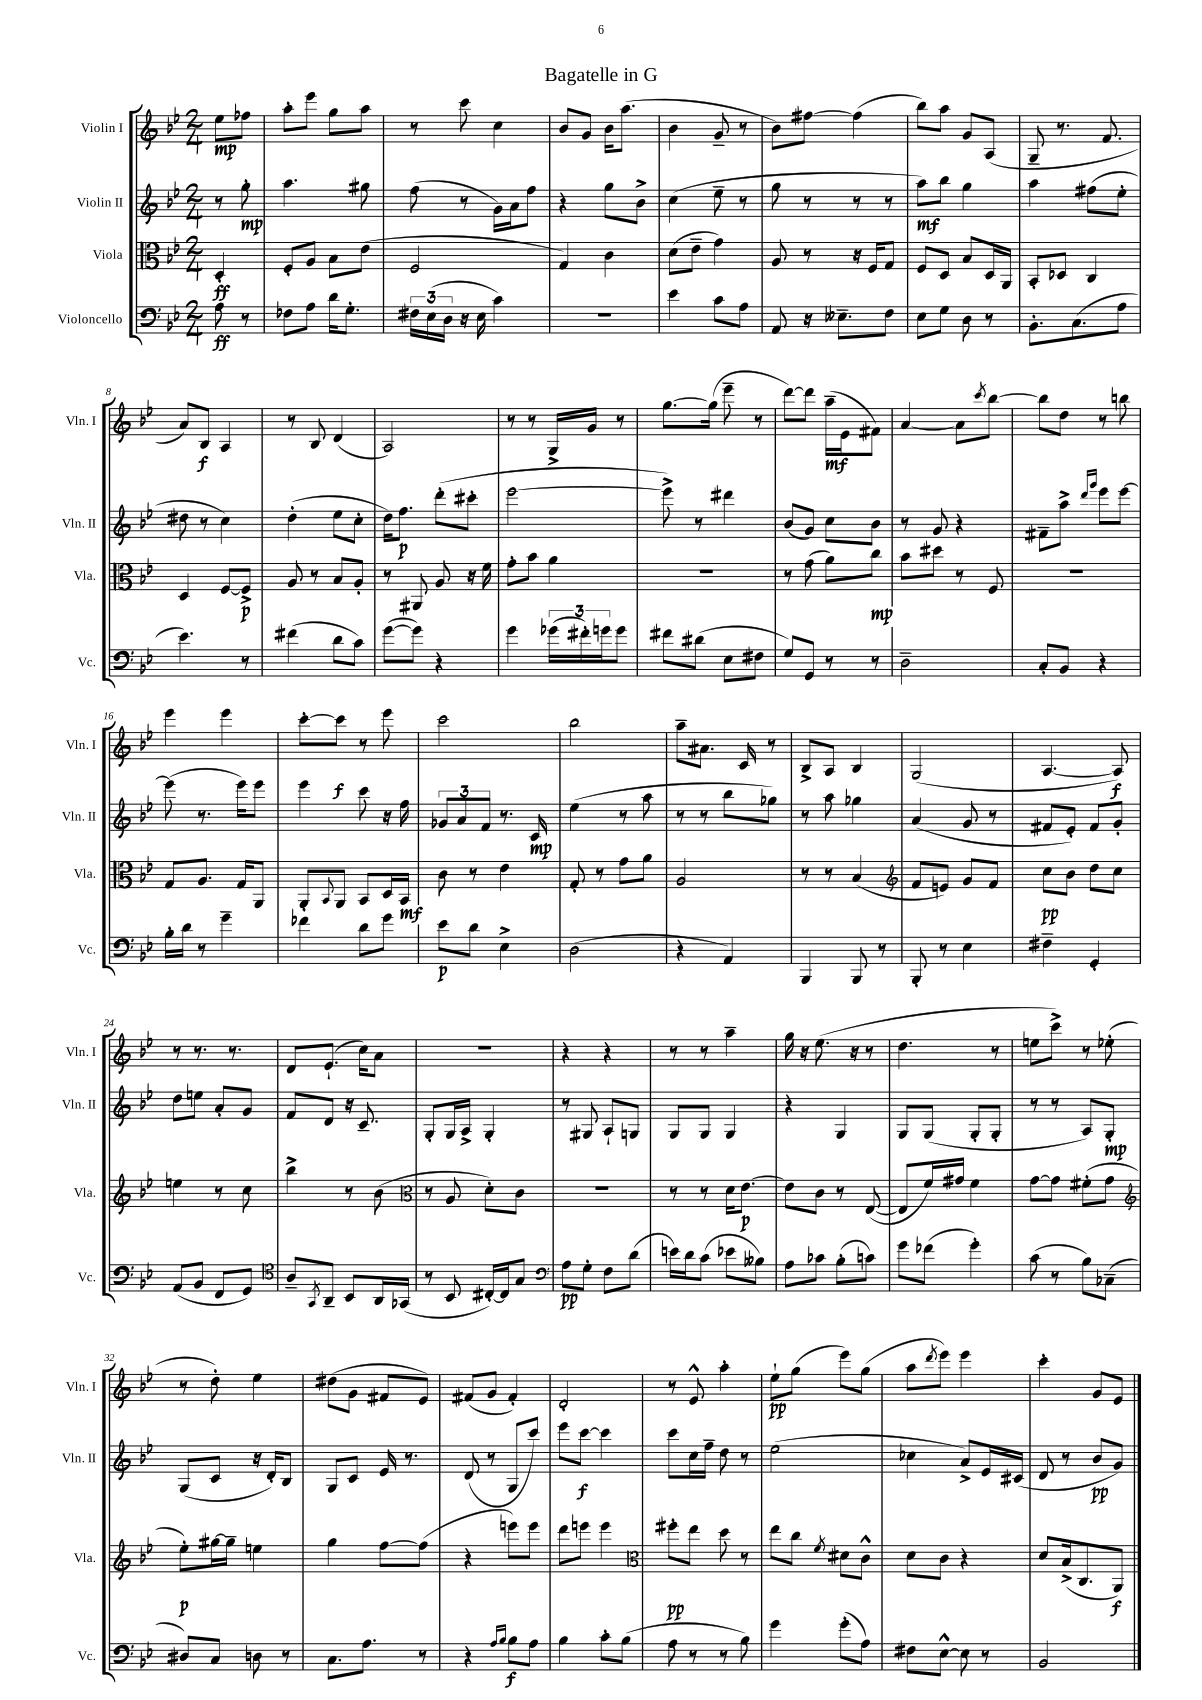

**kern	**kern	**kern	**kern
*staff4	*staff3	*staff2	*staff1
*clefF4	*clefC3	*clefG2	*clefG2
*k[b-e-]	*k[b-e-]	*k[b-e-]	*k[b-e-]
*M2/4	*M2/4	*M2/4	*M2/4
8A	4D'	8r	8ee-
8r	.	8gg'	8ff-
=	=	=	=
8F-	8F'	4.aa	8aa'
8A	8A	.	8eee-
16d	8B-	.	8gg
8.G'	.	.	.
.	(8e-	8gg#	8aa
=	=	=	=
24F#	2F	(8ff	8r
(24E-	.	.	.
24D	.	.	.
16r	.	8r	8ccc
16E-	.	.	.
4c)	.	16g)	4cc
.	.	16a	.
.	.	8ff	.
=	=	=	=
2r	4G)	4r	8b-
.	.	.	8g
.	4c	8gg	16b-
.	.	.	(8.aa
.	.	8b-^	.
=	=	=	=
4e-	(8d	(4cc	4b-
.	8e-~	.	.
8c	4g)	8ee-~	8g~
8A	.	8r	8r
=	=	=	=
8AA	8A	8gg	8b-)
16r	8r	8r	[8ff#
8.E--~	.	.	.
.	16r	8r	(4ff#]
.	16F	.	.
8F	8G	8r	.
=	=	=	=
8E-	8F	8aa)	8bb-)
8G	8D	8bb-	8aa
8D	8B-	4gg	8g
8r	16D	.	(8A
.	16AA	.	.
=	=	=	=
8.BB-'	8BB-'	4aa	8G~
.	8D-	.	8.r
(8.C	.	.	.
.	4C	(8ff#	.
.	.	.	8.f
8A	.	8ee-'	.
=	=	=	=
4.e-)	4D	8dd#	8a)
.	.	8r	8B-
.	[8F	4cc)	4A
8r	8F^]	.	.
=	=	=	=
(4f#	8A	(4dd'	8r
.	8r	.	8B-
8d	8B-	8ee-	(4d
8c)	8A'	8cc'	.
=	=	=	=
([8g	8r	16dd)	2A)
.	.	8.ff	.
8g])	8AA#	.	.
4r	8A	(8ddd'	.
.	16r	8ccc#'	.
.	16f	.	.
=	=	=	=
4g	8g'	[2eee-	8r
.	8b-	.	8r
(24g-	4a	.	16G^
24f#')	.	.	.
.	.	.	16g
24g	.	.	.
8g	.	.	8r
=	=	=	=
8f#	2r	8eee-^])	[8.gg
(8d#	.	8r	.
.	.	.	(16gg]
8E-	.	4ddd#	8eee-~
8F#	.	.	8r
=	=	=	=
8G)	8r	(8b-	[8ddd)
8GG	(8g	8g)	8ddd]
8r	8a)	8cc	(16aa~
.	.	.	16e-
8r	8cc	8b-	8f#)
=	=	=	=
2D~	8b-	8r	[4a
.	8dd#	8g	.
.	8r	4r	8a]
.	.	.	8qccc
.	8F	.	[8bb-
=	=	=	=
8C'	2r	8f#~	8bb-]
8BB-	.	8aa^	8dd
.	.	16qqddd	.
.	.	16qqggg	.
4r	.	8eee-	8r
.	.	[8eee-	8bb
=	=	=	=
16B-'	8G	(8eee-]	4eee-
16d	.	.	.
8r	8.A	8.r	.
4g~	.	.	4eee-
.	16G	16eee-)	.
.	8AA	8eee-	.
=	=	=	=
4f-	8AA'	4eee-	[8ccc'
.	8qqBB-	.	.
.	8AA	.	8ccc]
8d	8BB-	8ccc	8r
8g	16D	16r	8eee-
.	16BB-	16ff	.
=	=	=	=
8e-	8c	12g-	2ccc
.	.	12a	.
8d	8r	.	.
.	.	12f	.
4E-^	4e-	8.r	.
.	.	16c	.
=	=	=	=
(2D	8G'	(4ee-	2bb-
.	8r	.	.
.	8g	8r	.
.	8a	8aa	.
=	=	=	=
4r	2A	8r	8aa~
.	.	8r	8.a#
4AA)	.	8bb-	.
.	.	.	16c
.	.	8gg-)	8r
=	=	=	=
4BBB-	8r	8r	8B-^
.	8r	8aa	8A
8BBB-	(4B-	4gg-	4B-
8r	.	.	.
=	=	=	=
*	*clefG2	*	*
8BBB-'	8f	(4a	(2G
8r	8e)	.	.
4E-	8g	8g	.
.	8f	8r	.
=	=	=	=
4F#~	8cc	8f#	[4.A
.	8b-	8e-')	.
4GG'	8dd	8f#	.
.	8cc	8g'	8A])
=	=	=	=
(8AA	4ee	8dd	8r
8BB-	.	8ee	8.r
8FF	8r	8a'	.
.	.	.	8.r
8GG)	8cc	8g	.
=	=	=	=
*clefC4	*	*	*
8A~	4bb-^	8f	8d
8qGG	.	.	.
8AA~	.	8d	(8.e-`
8BB-	8r	16r	.
.	.	8.c~	16cc)
16AA	(8b-	.	8a
(16GG-	.	.	.
=	=	=	=
*	*clefC3	*	*
8r	8r	8G'	2r
8BB-	8A	16G	.
.	.	16A^	.
[16C#')	8d')	4G'	.
16C#]	.	.	.
8G	8c	.	.
=	=	=	=
*clefF4	*	*	*
8A	2r	8r	4r
8G'	.	8G#	.
8F	.	8A`	4r
(8d	.	8G	.
=	=	=	=
16e)	8r	8G	8r
16d	.	.	.
(8c	8r	8G	8r
8e-	16d	4G	4aa~
.	[8.e-	.	.
8B--)	.	.	.
=	=	=	=
8A	8e-]	4r	16gg
.	.	.	16r
8c-	8c	.	(8.ee-
(8B-'	8r	4G	.
.	.	.	16r
8c)	([8E-	.	8r
=	=	=	=
8g	8E-]	8G	4.dd
(8f-	16f)	(8G	.
.	16g#	.	.
4g')	4f	8G'	.
.	.	8G'	8r
=	=	=	=
(8c	[8g	8r	8ee
8r	8g]	8r	8ccc^)
8B-)	(8f#'	8A)	8r
(8C-~	8g	8G'	(8ee-'
=	=	=	=
*	*clefG2	*	*
8D#)	8ee-')	(8G	8r
8C	[16gg#	8c	8dd')
.	16gg#~]	.	.
8D	4ee	16r	4ee-
.	.	16d')	.
8r	.	8B-	.
=	=	=	=
8.C	4gg	8G	(8dd#
.	.	8c	8g
8.A	.	.	.
.	[8ff	16e-	8f#
.	.	8.r	.
8r	(8ff]	.	8e-)
=	=	=	=
4r	4r	(8d	(8f#
.	.	8r	8g
16qqA	.	.	.
16qqB-	.	.	.
8B-	8eee)	8G	4f#')
8A	8eee	8ccc)	.
=	=	=	=
4B-	8ddd	8eee-	2d'
.	8eee	[8ccc	.
8c'	4eee	4ccc]	.
(8B-	.	.	.
=	=	=	=
*	*clefC3	*	*
8A	8ff#'	8ccc	8r
8r	8ee-	16cc	8e-^^
.	.	16ff~	.
8r	8dd	8dd	4aa'
8B-)	8r	8r	.
=	=	=	=
4g	8ee-	(2ee-	8ee-`
.	8cc	.	(8gg
.	8qf	.	.
(8g'	8d#	.	8eee-)
8A)	8c^^	.	(8gg
=	=	=	=
8F#	8d	4cc-	8aa
.	.	.	8qddd
[8E-^^	8c	.	8eee-)
8E-]	4r	8a^)	4eee-
8r	.	16e-	.
.	.	(16c#	.
=	=	=	=
2BB-	8d	8d	4ccc'
.	(16B-^	8r	.
.	8.C	.	.
.	.	8b-	8g
.	8AA)	8g)	8e-
==	==	==	==
*-	*-	*-	*-
